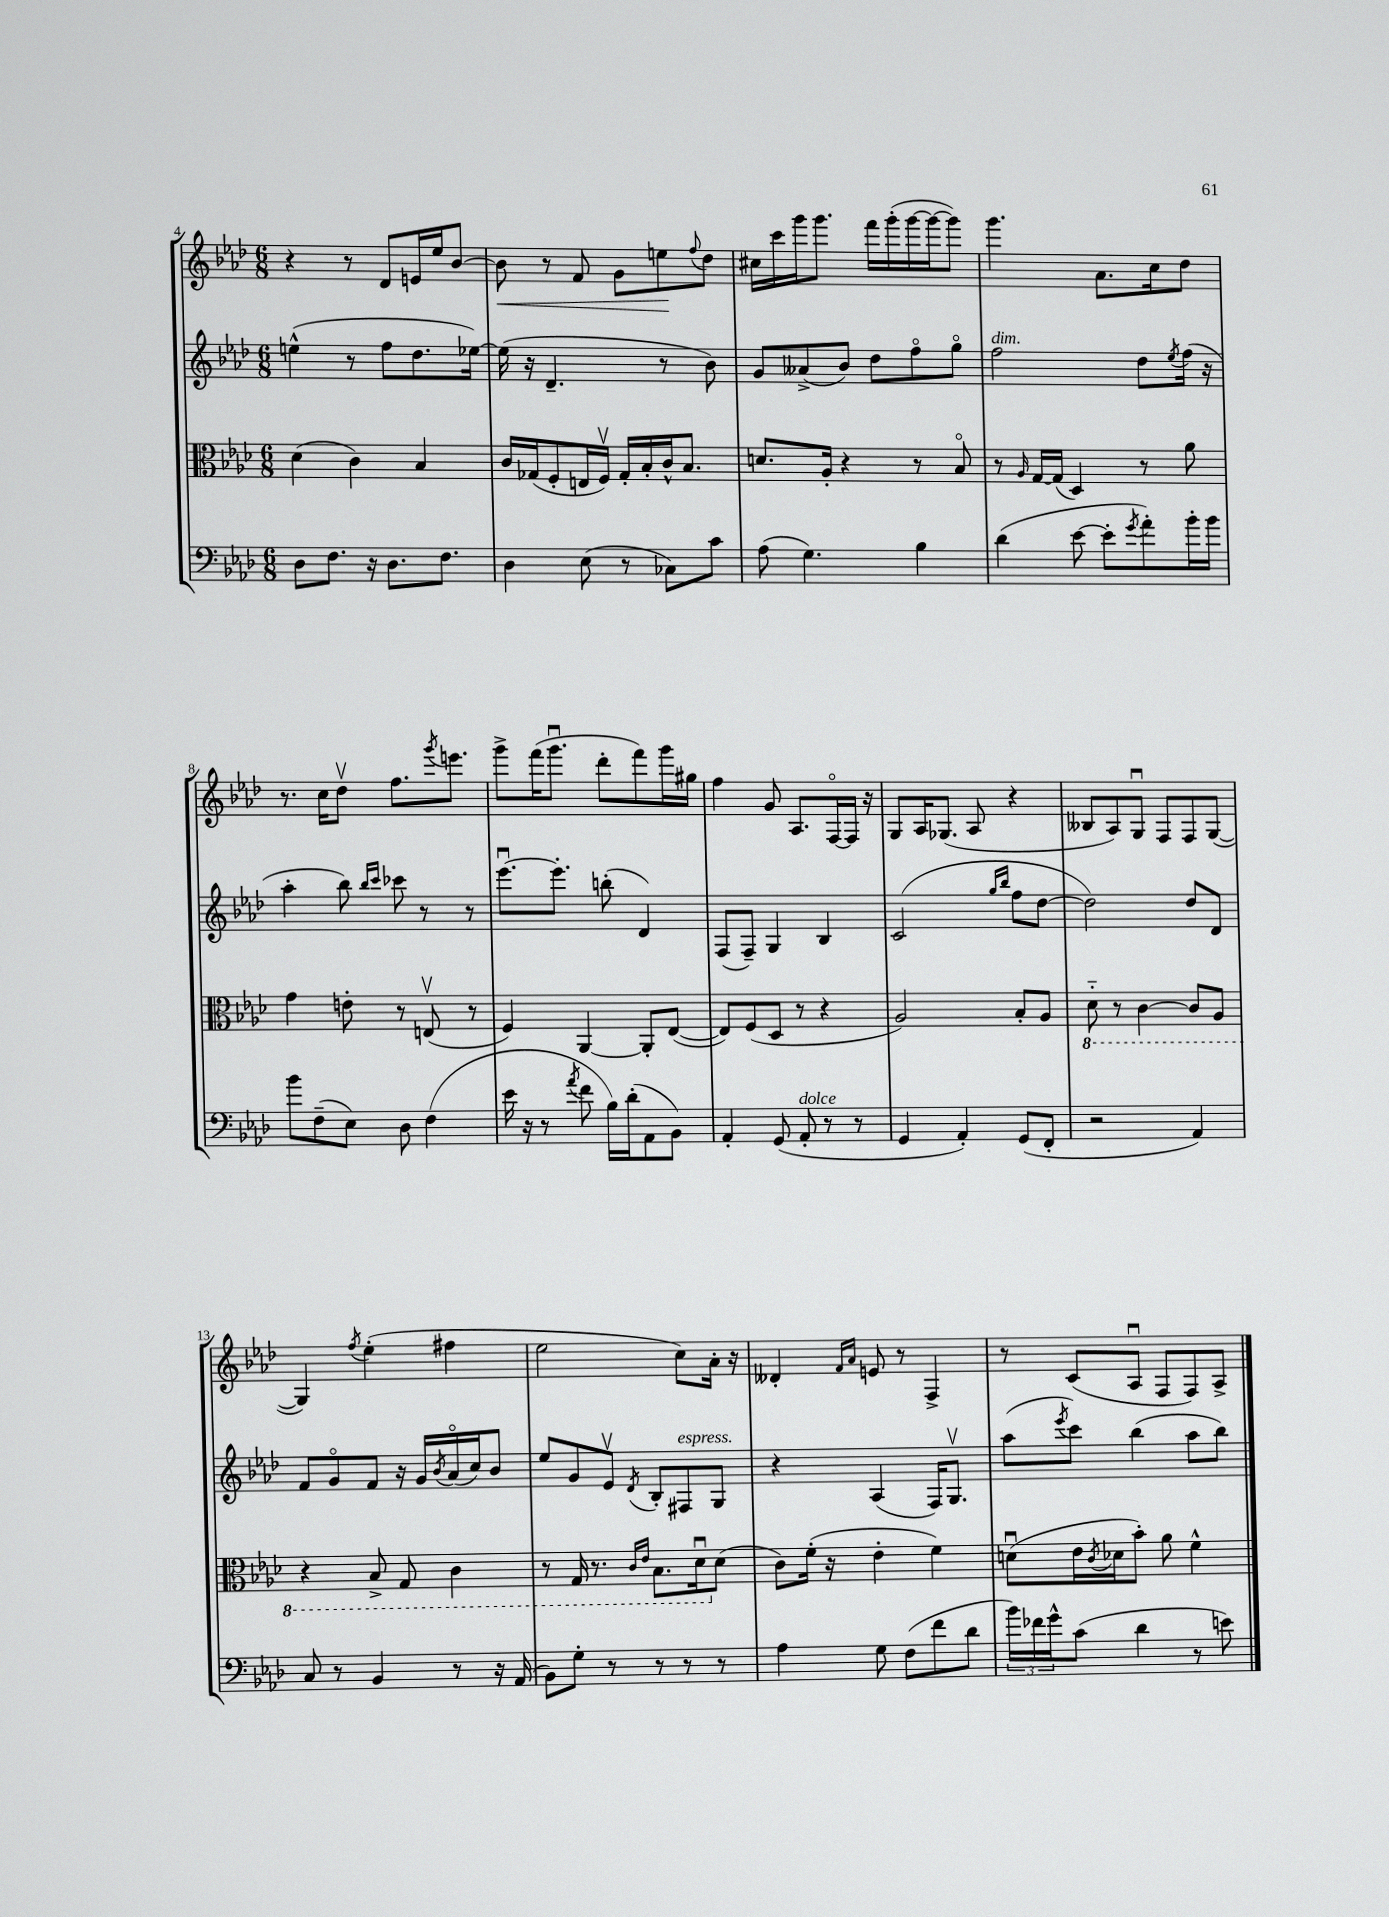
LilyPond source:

<<
\new StaffGroup <<
\new Staff = "s0" {
    \clef treble \key aes \major \numericTimeSignature \time 6/8
    r4 r8 des'8 e'16 ees''16 bes'8~ |
    bes'8\< r8 f'8 g'8 e''8\! \appoggiatura { f''8 } des''8 |
    cis''16 c'''16 g'''16 g'''8. f'''16 g'''16-.( g'''16~ g'''16~ g'''8) |
    g'''4. aes'8. c''16 des''8 |
    r8. c''16 des''8\upbow f''8. \acciaccatura { g'''8 } e'''8. |
    g'''8-> f'''16( g'''8.\downbow des'''8-. f'''8) g'''16 gis''16 |
    f''4 g'8 aes8. f16~\flageolet f16 r16 |
    g8 aes16 ges8.( aes8 r4 |
    beses8 aes8) g8\downbow f8 f8 g8~( |
    g4) \acciaccatura { f''8 } ees''4-.( fis''4 |
    ees''2 c''8) aes'16-. r16 |
    deses'4-. \grace { f'16 aes'16 } e'8 r8 f4-> |
    r8 c'8( aes8\downbow f8 f8) aes8-> \bar "|." |
}
\new Staff = "s1" {
    \clef treble \key aes \major \numericTimeSignature \time 6/8
    e''4-^( r8 f''8 des''8. ees''16~) |
    ees''16( r16 des'4.-- r8 bes'8) |
    g'8 aeses'8->( bes'8) des''8 f''8\flageolet g''8\flageolet |
    f''2^\markup { \italic "dim." } des''8 \acciaccatura { ees''8 } f''16( r16 |
    aes''4-. bes''8) \grace { bes''16 c'''16 } ces'''8 r8 r8 |
    ees'''8.~\downbow ees'''8.-. b''8-.( des'4) |
    f8( f8--) g4 bes4 |
    c'2( \grace { g''16 bes''16 } f''8 des''8~ |
    des''2) des''8 des'8 |
    f'8 g'8\flageolet f'8 r16 g'16 \acciaccatura { bes'8 } aes'16\flageolet( c''16) bes'8 |
    ees''8 g'8 ees'8\upbow \acciaccatura { des'8 } bes8-. fis8^\markup { \italic "espress." } g8 |
    r4 aes4( f16) g8.\upbow |
    aes''8( \acciaccatura { ees'''8 } c'''8) bes''4( aes''8 bes''8) \bar "|." |
}
\new Staff = "s2" {
    \clef alto \key aes \major \numericTimeSignature \time 6/8
    des'4( c'4) bes4 |
    c'16 ges16( f8-. e16 f16\upbow) ges16-. bes16-. c'16-^ bes8. |
    d'8. aes16-. r4 r8 bes8\flageolet |
    r8 \grace { aes16 } g16~ g16( des4) r8 aes'8 |
    g'4 e'8-. r8 e8\upbow( r8 |
    f4) aes,4~ aes,8-. ees8~( |
    ees8) f8( des8 r8 r4 |
    aes2) bes8-. aes8 |
    \ottava #-1 des8-_ r8 c4~ c8 aes,8 |
    r4 bes,8-> g,8 c4 |
    r8 g,16 r8. \grace { c16 ees16 } bes,8. des16\downbow \ottava #0 des'8( |
    c'8) f'16-.( r16 ees'4-. f'4) |
    d'8\downbow( ees'16 \acciaccatura { c'8 } des'16 bes'8-.) aes'8 f'4-^ \bar "|." |
}
\new Staff = "s3" {
    \clef bass \key aes \major \numericTimeSignature \time 6/8
    des8 f8. r16 des8. f8. |
    des4 ees8( r8 ces8) c'8 |
    aes8( g4.) bes4 |
    des'4( ees'8~ ees'8-. \acciaccatura { g'8 } aes'8-.) bes'16-. bes'16 |
    bes'8 f8--( ees8) des8 f4( |
    ees'16 r16 r8 \acciaccatura { aes'8 } f'8 bes16) des'16-.( aes,8 bes,8) |
    aes,4-. g,8( aes,8-.^\markup { \italic "dolce" } r8 r8 |
    g,4 aes,4-.) g,8( f,8-. |
    r2 aes,4) |
    c8 r8 bes,4 r8 r16 aes,16( |
    bes,8) g8-. r8 r8 r8 r8 |
    aes4 g8 f8( f'8 des'8 |
    \tuplet 3/2 { bes'16) fes'16 g'16-^ } c'8( des'4 r8 e'8) \bar "|." |
}
>>
>>
\layout { \context { \Score currentBarNumber = #4 } }
